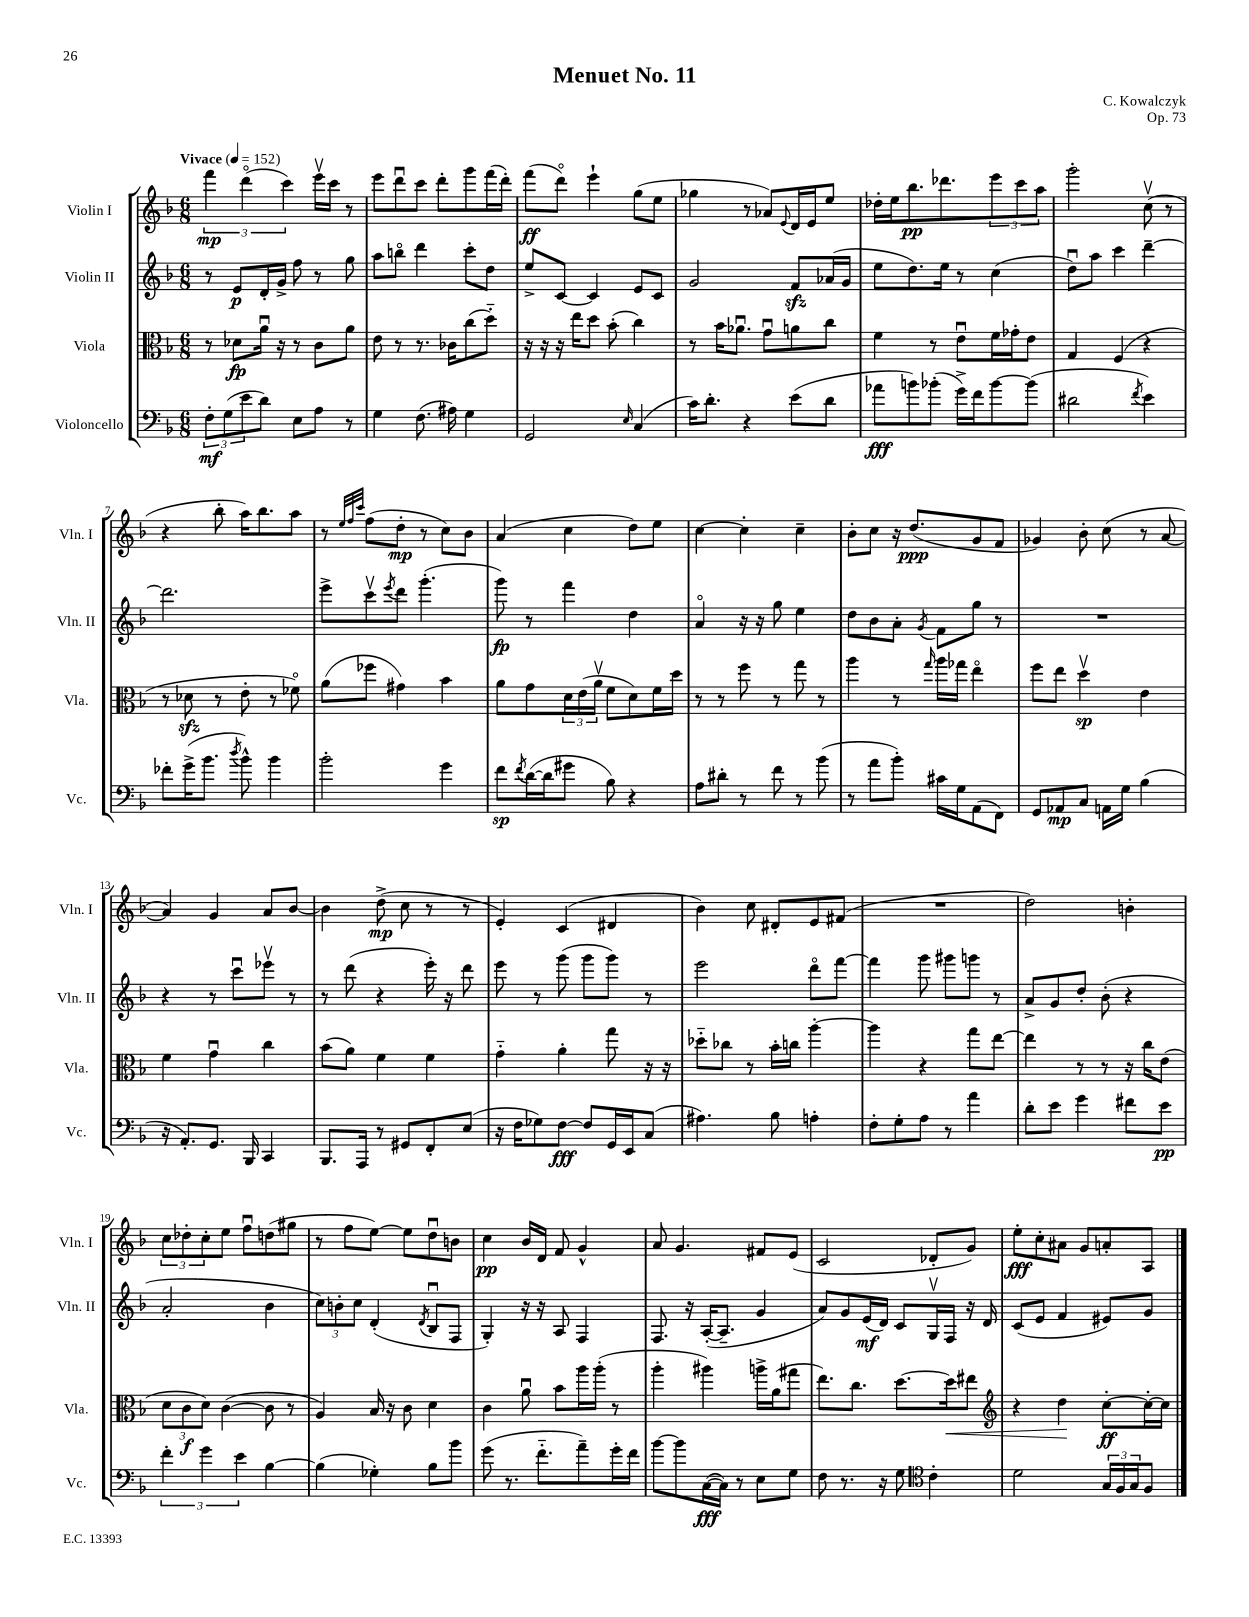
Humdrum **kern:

**kern	**dynam	**kern	**dynam	**kern	**dynam	**kern	**dynam
*part4	*part4	*part3	*part3	*part2	*part2	*part1	*part1
*staff4	*staff4	*staff3	*staff3	*staff2	*staff2	*staff1	*staff1
*I"Violoncello	*	*I"Viola	*	*I"Violin II	*	*I"Violin I	*
*I'Vc.	*	*I'Vla.	*	*I'Vln. II	*	*I'Vln. I	*
*clefF4	*	*clefC3	*	*clefG2	*	*clefG2	*
*k[b-]	*	*k[b-]	*	*k[b-]	*	*k[b-]	*
*M6/8	*	*M6/8	*	*M6/8	*	*M6/8	*
*MM152	*	*MM152	*	*MM152	*	*MM152	*
=1	=1	=1	=1	=1	=1	=1	=1
!	!	!	!	!	!	!LO:TX:a:B:t=Vivace	!
12F'\L	mf	8r	.	8r	.	6fff\	mp
(12G\	.	.	.	.	.	.	.
.	.	8d-X\L	fp	8e/L	p	.	.
12e\	.	.	.	.	.	(6ddd\	.
8d\J)	.	16au\Jk	.	16d'/L	.	.	.
.	.	16r	.	16g^/JJ	.	.	.
.	.	.	.	.	.	6ccc\)	.
8E\L	.	8r	.	8ff\	.	.	.
8A\J	.	8c\L	.	8r	.	16eeev\LL	.
.	.	.	.	.	.	16ccc\JJ	.
8r	.	8a\J	.	8gg\	.	8r	.
=2	=2	=2	=2	=2	=2	=2	=2
4G\	.	8e\	.	8aa\L	.	8eee\L	.
.	.	8r	.	8bbn\J	.	8dddu\	.
(8.F\	.	8.r	.	4ddd\	.	8ccc\J	.
.	.	.	.	.	.	8ddd'\L	.
16A#X\)	.	16c-X\KL	.	.	.	.	.
4G\	.	(8cc\	.	8ccc'\L	.	8ggg\	.
.	.	8dd\J)	.	8dd\J	.	(16fff\L	.
.	.	.	.	.	.	16ddd'\JJ)	.
=3	=3	=3	=3	=3	=3	=3	=3
2GG/	.	16r	.	8ee^/L	.	(8fff\L	ff
.	.	16r	.	.	.	.	.
.	.	16r	.	[8c/J	.	8ddd\J)	.
.	.	16ee\KL	.	.	.	.	.
.	.	8dd\J	.	4c/]	.	4eee`\	.
.	.	(8b-'\	.	.	.	.	.
16qqE/	.	.	.	.	.	.	.
(4C/	.	4cc\)	.	8e/L	.	(8gg\L	.
.	.	.	.	8c/J	.	8ee\J	.
=4	=4	=4	=4	=4	=4	=4	=4
16c\KL)	.	8r	.	2g/	.	4gg-X\	.
8.d'\J	.	.	.	.	.	.	.
.	.	16b-\KL	.	.	.	.	.
.	.	8.a-Xu\J	.	.	.	.	.
4r	.	.	.	.	.	8r	.
.	.	8gu\L	.	.	.	8a-X/L)	.
.	.	.	.	.	.	8qqe/	.
(8e\L	.	8an\	.	8fzz/L	.	16d/L	.
.	.	.	.	.	.	16e/J	.
8d\J	.	8cc\J	.	(16a-X/L	.	8ee/J	.
.	.	.	.	16g/JJ	.	.	.
=5	=5	=5	=5	=5	=5	=5	=5
8a-X\L	fff	4f\	.	8ee\L	.	16dd-X'\LL	.
.	.	.	.	.	.	16ee\J	.
8bn\)	.	.	.	8.dd\)	.	8.bb-\	pp
(8b-X'\J	.	8r	.	.	.	.	.
.	.	.	.	16ee\Jk	.	8.ddd-X\	.
16g^\LL)	.	8eu\L	.	8r	.	.	.
16f\J	.	.	.	.	.	.	.
[8b-\	.	16f\L	.	(4cc\	.	12eee\	.
.	.	16g-X'\J	.	.	.	.	.
.	.	.	.	.	.	12ccc\	.
(8b-\J]	.	8e\J	.	.	.	.	.
.	.	.	.	.	.	12aa\J	.
=6	=6	=6	=6	=6	=6	=6	=6
2d#X\	.	4G/	.	8ddu\L)	.	2ggg'\	.
.	.	.	.	8aa\J	.	.	.
.	.	(4F/	.	4ccc\	.	.	.
8qf/	.	.	.	.	.	.	.
4e\)	.	4r	.	[4ddd~\	.	(8ccv\	.
.	.	.	.	.	.	8r	.
!!LO:LB:g=z
=7	=7	=7	=7	=7	=7	=7	=7
8f-X'\L	.	8r	.	2.ddd\]	.	4r	.
(16g^\K	.	8d-Xzz\	.	.	.	.	.
8.b-\J	.	.	.	.	.	.	.
.	.	8r	.	.	.	8bb-'\	.
8qdd/	.	.	.	.	.	.	.
8b-^^\)	.	8e'\	.	.	.	16aa\KL)	.
.	.	.	.	.	.	8.bb-\	.
4b-\	.	8r	.	.	.	.	.
.	.	8f-X\)	.	.	.	8aa\J	.
=8	=8	=8	=8	=8	=8	=8	=8
2b-'\	.	(8a\L	.	8eee^\L	.	8r	.
.	.	.	.	.	.	32qqee/LLL	.
.	.	.	.	.	.	32qqff/	.
.	.	.	.	.	.	32qqccc/JJJ	.
.	.	8ff-X\J	.	8cccv\	.	(8ff\L	.
.	.	.	.	8qeee/	.	.	.
.	.	4g#X\)	.	8ddd\J	.	8dd'\J	mp
.	.	.	.	(4.ggg'\	.	8r	.
4g\	.	4b-\	.	.	.	8cc\L)	.
.	.	.	.	.	.	8b-\J	.
=9	=9	=9	=9	=9	=9	=9	=9
8f\L	sp	8a\L	.	8ggg\)	fp	(4a/	.
8qf/	.	.	.	.	.	.	.
([16d\L	.	8g\	.	8r	.	.	.
16d\J]	.	.	.	.	.	.	.
8g#X\J	.	24d\L	.	4fff\	.	4cc\	.
.	.	(24e\	.	.	.	.	.
.	.	24av\JJ	.	.	.	.	.
8B-\)	.	8f\L	.	.	.	.	.
4r	.	8d\)	.	4dd\	.	8dd\L)	.
.	.	16f\L	.	.	.	8ee\J	.
.	.	16dd\JJ	.	.	.	.	.
=10	=10	=10	=10	=10	=10	=10	=10
8A\L	.	8r	.	4a/	.	[4cc\	.
8d#X'\J	.	8r	.	.	.	.	.
8r	.	8ff\	.	16r	.	4cc'\]	.
.	.	.	.	16r	.	.	.
8f\	.	8r	.	8gg\	.	.	.
8r	.	8gg\	.	4ee\	.	4cc~\	.
(8b-\	.	8r	.	.	.	.	.
=11	=11	=11	=11	=11	=11	=11	=11
8r	.	4aa\	.	8dd\L	.	8b-'\L	.
8a\L	.	.	.	8b-\	.	8cc\J	.
8b-'\J)	.	8r	.	8a'\J	.	16r	.
.	.	.	.	.	.	(8.dd/L	ppp
.	.	16qqgg/	.	8qg/	.	.	.
16c#X\LL	.	16aa\LL	.	8f\L	.	.	.
16G\J	.	16gg-X\JJ	.	.	.	.	.
(8AA\	.	4ee\	.	8gg\J	.	8g/	.
8FF\J)	.	.	.	8r	.	8f/J	.
=12	=12	=12	=12	=12	=12	=12	=12
8GG/L	.	8ff\L	.	2.r	.	4g-X/)	.
8AA-X/	mp	8ee\J	.	.	.	.	.
8C/J	.	4ddv\	sp	.	.	8b-'\	.
16AAn\LL	.	.	.	.	.	(8cc\	.
16G\JJ	.	.	.	.	.	.	.
(4B-\	.	4e\	.	.	.	8r	.
.	.	.	.	.	.	[8a/	.
!!LO:LB:g=z
=13	=13	=13	=13	=13	=13	=13	=13
16r	.	4f\	.	4r	.	4a/])	.
8.AA'/L)	.	.	.	.	.	.	.
8.GG/J	.	4gu\	.	8r	.	4g/	.
.	.	.	.	8cccu\L	.	.	.
16BBB-/	.	.	.	.	.	.	.
4CC/	.	4cc\	.	8eee-Xv\J	.	8a/L	.
.	.	.	.	8r	.	[8b-/J	.
=14	=14	=14	=14	=14	=14	=14	=14
8.BBB-/L	.	(8b-\L	.	8r	.	4b-\]	.
.	.	8a\J)	.	(8ddd\	.	.	.
16AAA/Jk	.	.	.	.	.	.	.
8r	.	4f\	.	4r	.	(8dd^\	mp
8GG#X/L	.	.	.	.	.	8cc\	.
8FF'/	.	4f\	.	16eee'\)	.	8r	.
.	.	.	.	16r	.	.	.
(8E/J	.	.	.	8ddd\	.	8r	.
=15	=15	=15	=15	=15	=15	=15	=15
16r	.	4g\	.	8eee\	.	4e'/)	.
16F\KL	.	.	.	.	.	.	.
8G-X\)	.	.	.	8r	.	.	.
[8F\J	fff	4a'\	.	(8ggg\	.	(4c/	.
8F/L]	.	.	.	8ggg\L	.	.	.
16GG/L	.	8gg\	.	8ggg\J)	.	4d#X/	.
16EE/J	.	.	.	.	.	.	.
(8C/J	.	16r	.	8r	.	.	.
.	.	16r	.	.	.	.	.
=16	=16	=16	=16	=16	=16	=16	=16
4.A#X\)	.	8dd-X\L	.	2eee\	.	4b-\)	.
.	.	8cc-X\J	.	.	.	.	.
.	.	8r	.	.	.	8cc\	.
8B-\	.	16b-'\LL	.	.	.	8d#X'/L	.
.	.	16ccn\JJ	.	.	.	.	.
4An'\	.	[4aa'\	.	8ddd\L	.	8e/	.
.	.	.	.	[8fff\J	.	(8f#X/J	.
=17	=17	=17	=17	=17	=17	=17	=17
8F'\L	.	4aa\]	.	4fff\]	.	2.r	.
8G'\	.	.	.	.	.	.	.
8A\J	.	4r	.	8ggg\	.	.	.
8r	.	.	.	8ggg#X\L	.	.	.
4a\	.	8gg\L	.	8gggn\J	.	.	.
.	.	[8ee\J	.	8r	.	.	.
=18	=18	=18	=18	=18	=18	=18	=18
8d'\L	.	4ee\]	.	8a^/L	.	2dd\)	.
8e\J	.	.	.	8g/	.	.	.
4g\	.	8r	.	8dd'/J	.	.	.
.	.	8r	.	(8b-'\	.	.	.
8f#X\L	.	16r	.	4r	.	4bn'\	.
.	.	16cc\KL	.	.	.	.	.
8e\J	pp	(8e\J	.	.	.	.	.
!!LO:LB:g=z
=19	=19	=19	=19	=19	=19	=19	=19
6f'\	.	12d\L	.	2a'/	.	12cc\L	.
.	.	12c\	f	.	.	12dd-X'\	.
6g\	.	12d\J)	.	.	.	12cc'\	.
.	.	([4c\	.	.	.	8ee\J	.
6e\	.	.	.	.	.	.	.
.	.	.	.	.	.	8ffu\L	.
[4B-\	.	8c\]	.	4b-\	.	(8ddn\	.
.	.	8r	.	.	.	8gg#X\J	.
=20	=20	=20	=20	=20	=20	=20	=20
(4B-\]	.	4A/)	.	12cc\L)	.	8r	.
.	.	.	.	12bn'\	.	.	.
.	.	.	.	.	.	8ff\L	.
.	.	.	.	12cc\J	.	.	.
4G-X'\)	.	16B-/	.	(4d'/	.	[8ee\J)	.
.	.	16r	.	.	.	.	.
.	.	8c\	.	.	.	8ee\L]	.
.	.	.	.	8qd/	.	.	.
8B-\L	.	4d\	.	8B-u/L	.	8ddu\	.
8b-\J	.	.	.	8F/J	.	8bn\J	.
=21	=21	=21	=21	=21	=21	=21	=21
(8g\	.	4c\	.	4G'/)	.	4cc\	pp
8.r	.	.	.	.	.	.	.
.	.	8au\	.	16r	.	16b-/LL	.
8.f\L	.	.	.	16r	.	16d/JJ	.
.	.	8b-\L	.	8A/	.	8f/	.
8a~\)	.	16aa\L	.	4F/	.	4g^^/	.
.	.	(16aa'\JJ	.	.	.	.	.
16g'\L	.	8r	.	.	.	.	.
16f\JJ	.	.	.	.	.	.	.
=22	=22	=22	=22	=22	=22	=22	=22
[8b-\L	.	4aa'\	.	8.F/	.	8a/	.
8b-\]	.	.	.	.	.	4.g/	.
.	.	.	.	16r	.	.	.
([16C\L	fff	4aa#X\)	.	([16A'/KL	.	.	.
16C\JJ])	.	.	.	8.A~/J]	.	.	.
8r	.	.	.	.	.	.	.
8E\L	.	16aan^\LL	.	4g/	.	8f#X/L	.
.	.	(16a\J	.	.	.	.	.
8G\J	.	8gg#X\J	.	.	.	(8e/J	.
=23	=23	=23	=23	=23	=23	=23	=23
8F\	.	8.ee\L)	.	8a/L)	.	2c/	.
8.r	.	.	.	8g/	.	.	.
.	.	8.cc\J	.	.	.	.	.
.	.	.	.	(16e/L	mf	.	.
16r	.	.	.	16d/JJ)	.	.	.
8G\	.	[8.dd\L	.	8c/L	.	.	.
*clefC4	*	*	*	*	*	*	*
4c'\	.	.	.	16Gv/L	.	8d-X'/L	.
!	!	!	!LO:HP:b	!	!	!	!
.	.	16dd\k]	<	16F/JJ	.	.	.
.	.	8ee#X\J	.	16r	.	8g/J)	.
.	.	.	.	16d/	.	.	.
=24	=24	=24	=24	=24	=24	=24	=24
*	*	*clefG2	*	*	*	*	*
2d\	.	4r	.	(8c/L	.	8ee'\L	fff
.	.	.	.	8e/J	.	8cc'\	.
.	.	4dd\	.	4f/	.	8a#X\J	.
.	.	.	.	.	.	8g/L	.
24G/LL	.	[8cc'\L	[ ff	8e#X/L)	.	8an'/	.
24F/	.	.	.	.	.	.	.
24G/J	.	.	.	.	.	.	.
8F/J	.	16cc'\L_	.	8g/J	.	8A/J	.
.	.	16cc\JJ]	.	.	.	.	.
==	==	==	==	==	==	==	==
*-	*-	*-	*-	*-	*-	*-	*-
